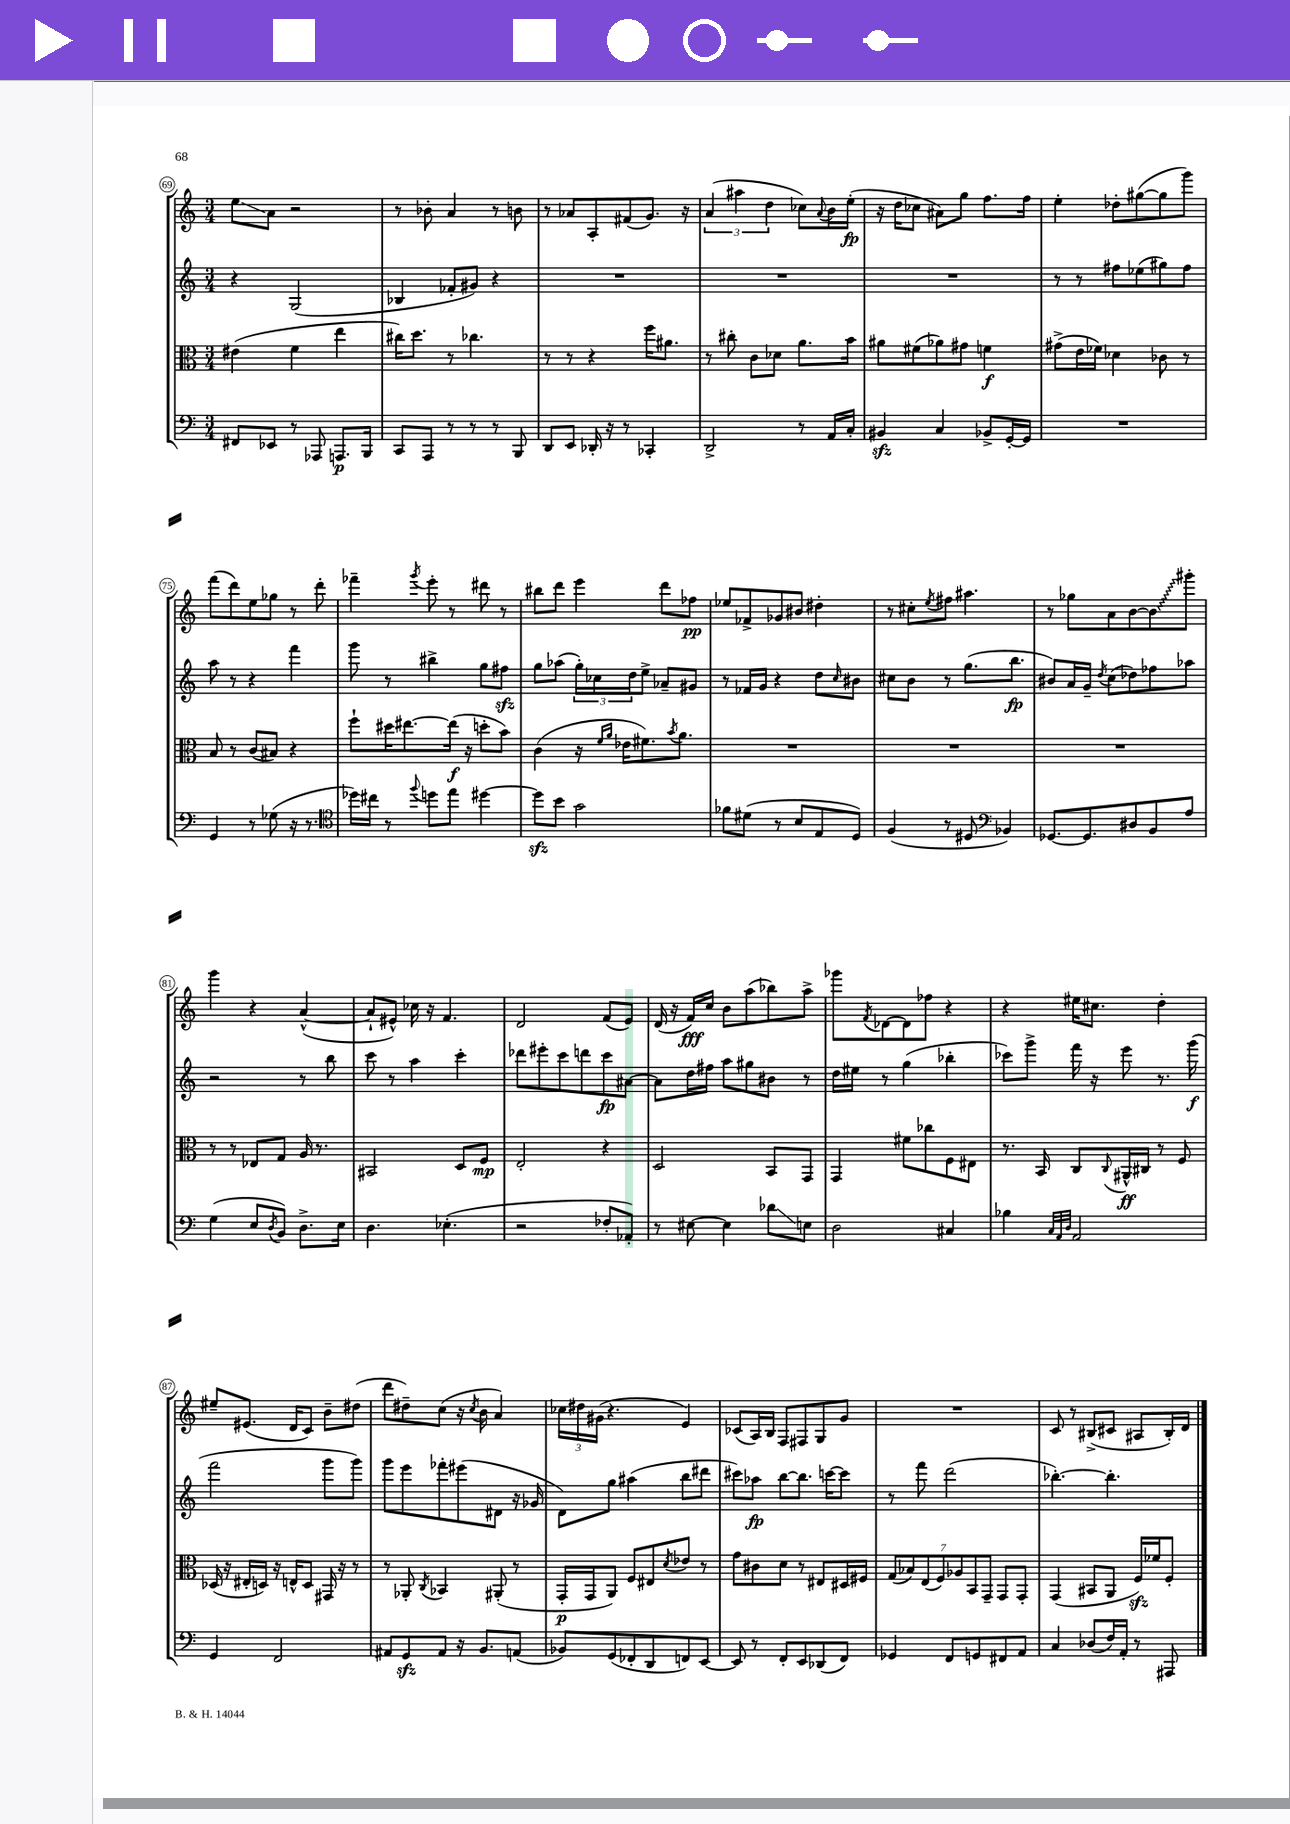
<<
\new StaffGroup <<
\new Staff = "s0" {
    \clef treble \key c \major \numericTimeSignature \time 3/4
    e''8\glissando a'8 r2 |
    r8 bes'8-. a'4 r8 b'8 |
    r8 aes'8 a8-. fis'8( g'8.) r16 |
    \tuplet 3/2 { a'4( ais''4 d''4 } ces''8) \appoggiatura { a'8 } b'16 e''16-.\fp( |
    r16 d''16 ces''8 ais'8) g''8 f''8. f''16 |
    e''4-. des''8-. gis''8~( gis''8 g'''8) |
    f'''8( d'''8) e''8 ges''8 r8 d'''8-. |
    fes'''4-- \acciaccatura { g'''8 } e'''8-. r8 dis'''8 r8 |
    bis''8 d'''8 e'''4 d'''8 fes''8\pp |
    ees''8 fes'8-> ges'8 bis'8 dis''4-. |
    r8 cis''8-. \acciaccatura { e''8 } fis''8 ais''4. |
    r8 ges''8 a'8 b'8~ \once \override Glissando.style = #'zigzag b'8\glissando gis'''8-. |
    g'''4 r4 a'4~-^( |
    a'8-! eis'8-^) ces''16 r16 f'4. |
    d'2 f'8( e'8) |
    d'16( r16 f'16\fff) c''16 b'8 a''8( bes''8) a''8-> |
    ges'''8 \acciaccatura { f'8 } des'8~ des'8 fes''8 r4 |
    r4 eis''16 cis''8. d''4-. |
    eis''8-- eis'8.( d'16 c'8) b'8-- dis''8( |
    d'''8 dis''8--) c''8( r16 \acciaccatura { c''8 } b'16 a'4) |
    \tuplet 3/2 { ces''16 dis''16 gis'16( } r4. e'4) |
    ces'8( a16) b16 f8 fis8 g8 g'8 |
    R2. |
    c'8 r8 bis8->( cis'8 ais8 bis16-.) d'16 \bar "|." |
}
\new Staff = "s1" {
    \clef treble \key c \major \numericTimeSignature \time 3/4
    r4 g2( |
    bes4 fes'8-. gis'8) r4 |
    R2. |
    R2. |
    R2. |
    r8 r8 fis''8 ees''8( gis''8) fis''8 |
    a''8 r8 r4 f'''4 |
    g'''8 r8 bis''4-> g''8 fis''8\sfz |
    g''8 aes''8( \tuplet 3/2 { g''16-.) ces''16 d''16 } e''8-> aes'8-- gis'8 |
    r8 fes'16 g'16 r4 d''8 \grace { c''16 } bis'8 |
    cis''8 b'8 r8 g''8.( b''8.\fp |
    bis'8) a'16 g'16-- \acciaccatura { d''8 } c''8( des''8) fes''8 aes''8 |
    r2 r8 b''8 |
    c'''8 r8 a''4 c'''4-. |
    des'''8 eis'''8-. c'''8 d'''8 c'''8\fp ais'8~ |
    ais'8 d''16 fis''16 a''8 gis''8 bis'8 r8 |
    d''16 eis''16 r8 g''4( bes''4-. |
    ces'''8) g'''8-> f'''16 r16 e'''8 r8. g'''16\f( |
    f'''2 g'''8 g'''8) |
    g'''8 e'''8 fes'''8-. eis'''8( dis'8 r16 ges'16 |
    d'8) g''8 ais''4( b''8 dis'''8 |
    cis'''8) aes''8\fp b''8~ b''8. c'''16~ c'''8 |
    r8 f'''8 d'''2( |
    bes''4.~-.) bes''4.-. \bar "|." |
}
\new Staff = "s2" {
    \clef alto \key c \major \numericTimeSignature \time 3/4
    eis'4( f'4 e''4 |
    cis''16) d''8. r8 ces''4. |
    r8 r8 r4 f''16 ais'8. |
    r8 cis''8-. c'8 des'8 a'8. b'16 |
    ais'8 fis'8( aes'8) gis'8 f'4\f |
    gis'8->( e'16 fes'16) des'4 ces'8 r8 |
    b8 r8 c'8( bis8) r4 |
    f''8-! dis''16 eis''8.~ eis''16\f( r16 d''8-. b'8) |
    c'4( r16 \grace { f'16 a'16 } ees'16 fis'8.) \acciaccatura { b'8 } a'8. |
    R2. |
    R2. |
    R2. |
    r8 r8 ees8 g8 a16 r8. |
    bis,2 d8 f8\mp |
    e2-. r4 |
    d2 b,8 g,8 |
    g,4 fis'8 ces''8 f8 eis8 |
    r8. b,16 c8 \appoggiatura { c8 } ais,16-^\ff cis16 r8 f8 |
    des16( r16 eis16-. d16) r16 e16-^ d8 gis,16 r16 r8 |
    r8 aes,8-. \acciaccatura { c8 } bes,4 ais,8-.( r8 |
    g,16-.\p g,16 a,8) f8 eis8 \acciaccatura { d'8 } ees'8 r8 |
    g'8 cis'8 d'8 r8 eis8 dis16 fis16 |
    \tuplet 7/4 { g8( bes8) e8( f8) aes8 b,8 g,8-- } g,8 g,8-. |
    g,4( bis,8 a,8 f16\sfz) fes'16 f8-. \bar "|." |
}
\new Staff = "s3" {
    \clef bass \key c \major \numericTimeSignature \time 3/4
    fis,8 ees,8 r8 aes,,8 a,,8.\p b,,16 |
    c,8 a,,8 r8 r8 r8 b,,8 |
    d,8 e,8 des,16-. r16 r8 ces,4-. |
    d,2-> r8 a,16 c16-. |
    bis,4\sfz c4 bes,8-> g,16~-. g,16 |
    R2. |
    g,4 r8 ges8( r16 r8. |
    \clef tenor des''16) cis''16 r8 \appoggiatura { f''8 } d''8 e''8 dis''4~ |
    dis''8\sfz b'8 g'2 |
    fes'8 dis'8( r8 b8 e8 d8) |
    f4( r8 dis8 \clef bass bes,4) |
    ges,8.~ ges,8. dis8 b,8 a8 |
    g4( e8 \acciaccatura { d8 } b,8) d8.-> e16 |
    d4. ees4.-.( |
    r2 fes8-. aes,8-.) |
    r8 eis8~ eis4 des'8\glissando e8 |
    d2 cis4 |
    bes4 \grace { c32 a,32 d32 } a,2 |
    g,4 f,2 |
    ais,8 g,8\sfz ais,8 r16 b,8. a,8( |
    bes,8) g,8( fes,8-. d,8 f,8) e,8~ |
    e,8 r8 f,8-. e,8 des,8( f,8) |
    ges,4 f,8 g,8 fis,8 a,8 |
    c4 des8( f16) a,16-. r8 ais,,8 \bar "|." |
}
>>
>>
\layout { \context { \Score currentBarNumber = #69 \override BarNumber.stencil = #(make-stencil-circler 0.1 0.3 ly:text-interface::print) } }
